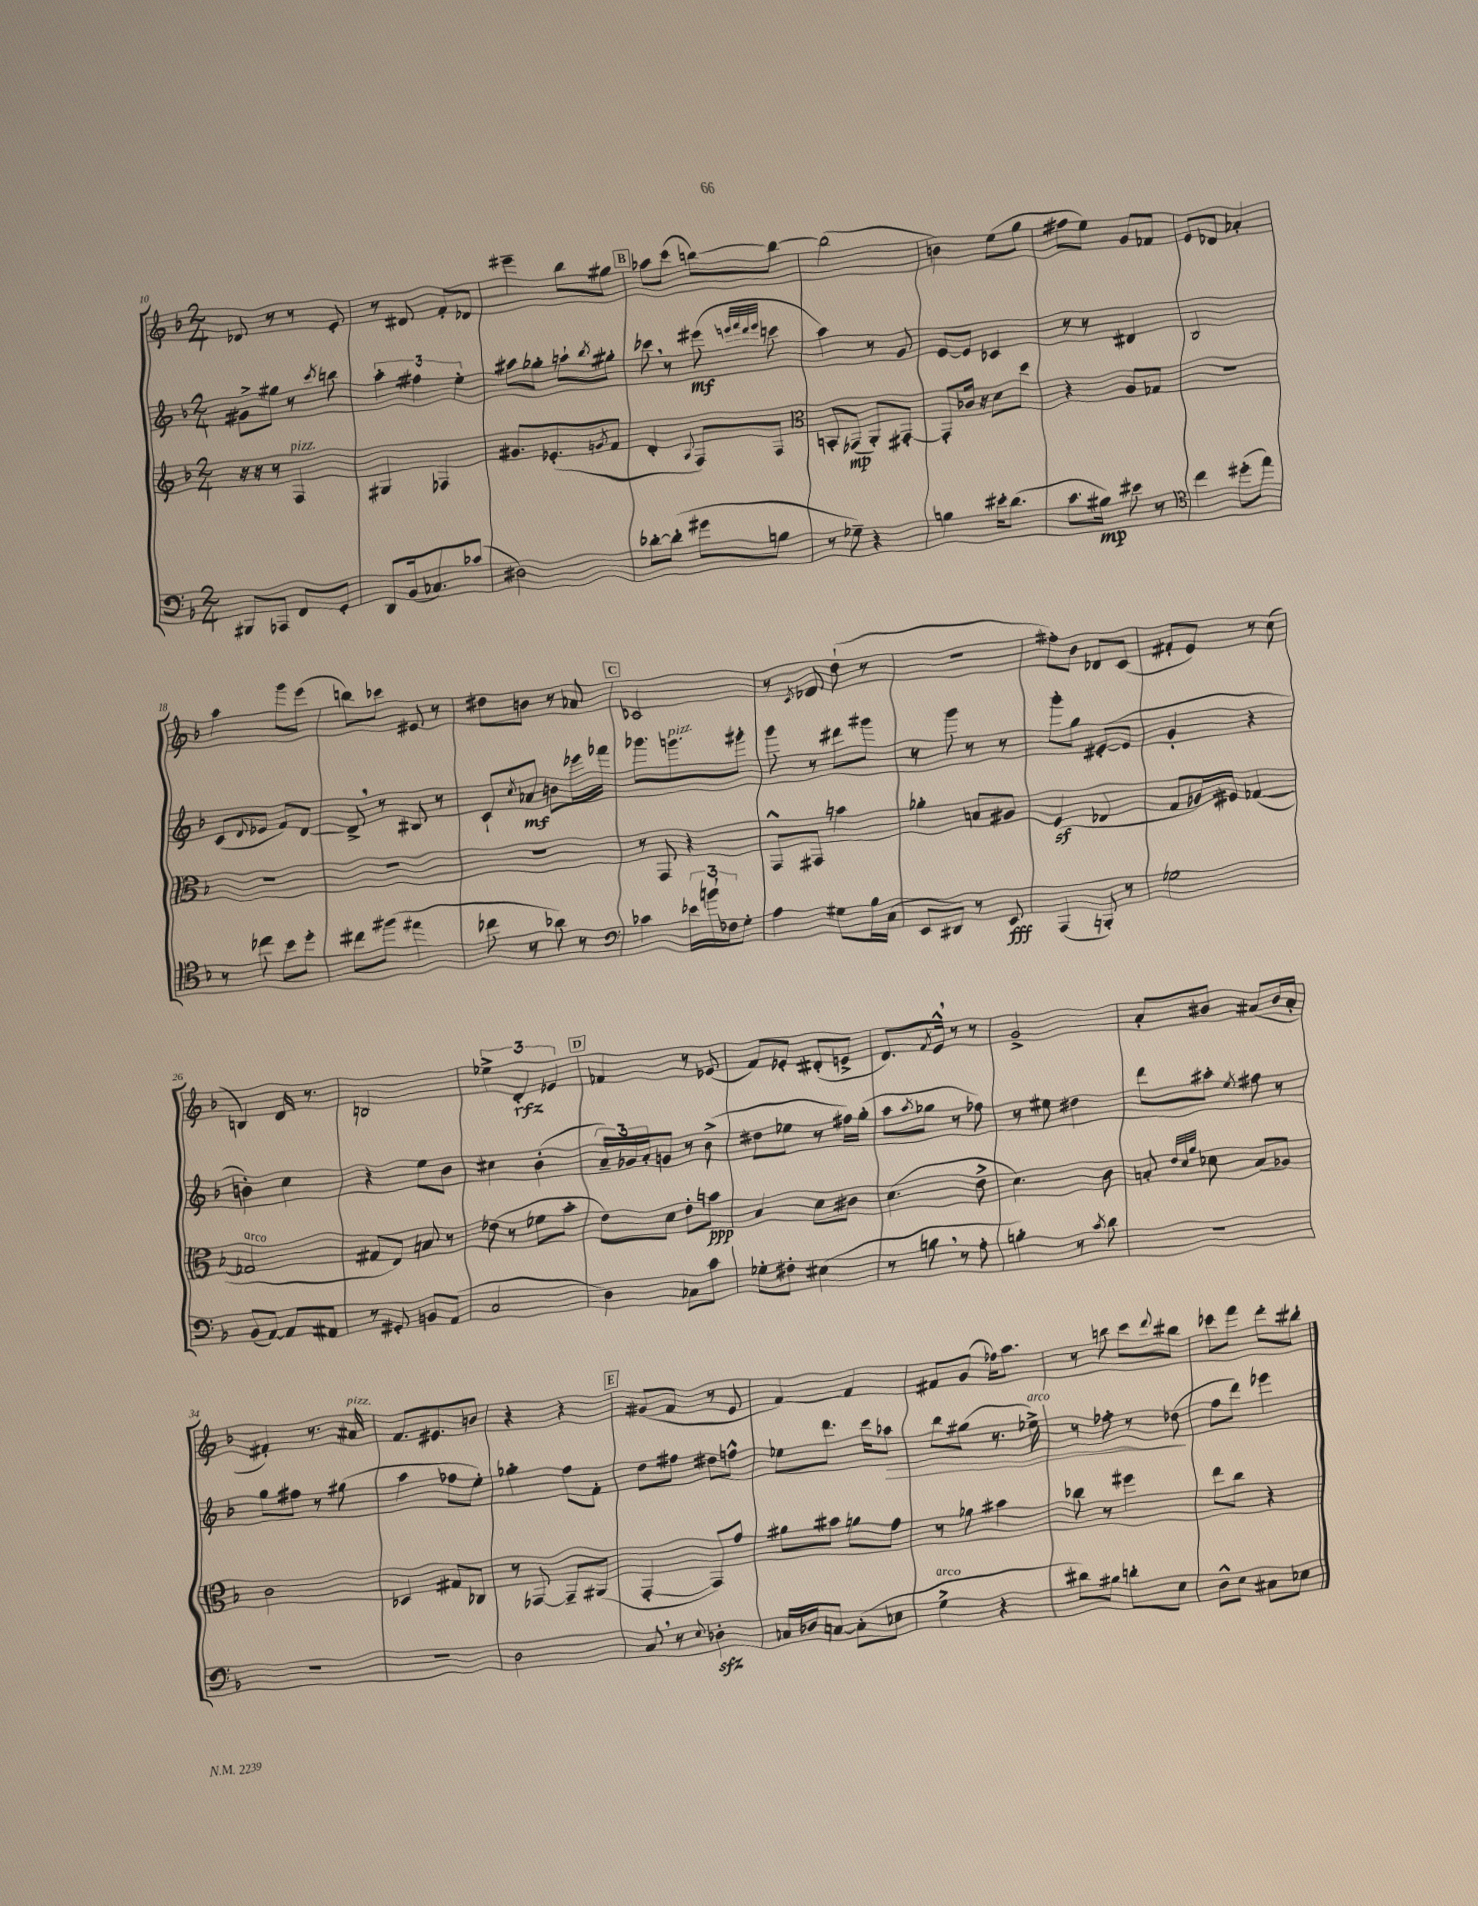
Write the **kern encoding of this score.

**kern	**kern	**kern	**kern
*staff4	*staff3	*staff2	*staff1
*clefF4	*clefG2	*clefG2	*clefG2
*k[b-]	*k[b-]	*k[b-]	*k[b-]
*M2/4	*M2/4	*M2/4	*M2/4
8BBB#	16r	8g#^	8d-
.	16r	.	.
8AAA-	8r	8gg#	8r
8FF	4F	8r	8r
.	.	8qccc	.
8GG'	.	8bb	8e'
=	=	=	=
8DD	4G#	6aa'	8r
(16BB-	.	.	8d#
.	.	6ff#	.
8.C-)	.	.	.
.	4F-	.	8f'
.	.	6ee'	.
(8c-	.	.	8d-
=	=	=	=
2D#)	8.g#	8aa#	4eee#~
.	.	8gg-'	.
.	(8.e-'	.	.
.	.	8aa`	8bb-
.	8qg	8qbb-	.
.	8f	8gg#'	8gg#
=	=	=	=
[8d-'	4d'	8ccc-	8aa-
(8d-']	.	8r	(8ccc
.	8qqA	.	.
8g#	8F)	(8eee#	[8bb)
.	.	32qqeee	.
.	.	32qqfff	.
.	.	32qqddd	.
.	.	32qqeee	.
8B	8F	8ccc	8bb_
=	=	=	=
*	*clefC3	*	*
8r	8BB'	4aa)	(2bb]
8G-~)	(8GG-	.	.
4r	8AA')	8r	.
.	[8GG#'	8g	.
=	=	=	=
4B	8GG#']	[8e	4b)
.	16c-	8e]	.
.	16r	.	.
16e#'	8d	4c-	(8ee
(8.d	.	.	.
.	8dd	.	8gg
=	=	=	=
8.c	4r	8r	8ff#
.	.	8r	8ee)
16B#)	.	.	.
8e#	8A	4d#	8g
8r	8G-	.	8f-
=	=	=	=
*clefC4	*	*	*
4cc	2r	2B-	8e
.	.	.	8d-
(8dd#'	.	.	4a-'
8ee)	.	.	.
=	=	=	=
8r	2r	(8c	4aa
.	.	8qqd	.
8cc-	.	8e-	.
8b-	.	8f)	8ggg
8dd'	.	[8d	(8eee
=	=	=	=
8cc#	2r	8d^]	8bb)
(8ff#	.	8r	8ccc-
4ee#	.	8B#	8e#
.	.	8r	8r
=	=	=	=
8cc-	2r	8c`	8dd#
.	.	8qcc	.
8r	.	8a-	8b
8a-)	.	8b	8r
8r	.	16eee-	8a-
.	.	16fff-	.
=	=	=	=
*clefF4	*	*	*
4c-	8r	8.ggg-	2c-
.	8GG	.	.
.	.	8.ggg	.
24e-	4r	.	.
24b`	.	.	.
24F-	.	.	.
8G'	.	8ggg#'	.
=	=	=	=
4A	8GG^^	8ggg	8r
.	.	.	8qc
.	8GG#	8r	8d-
8G#	4b	8ddd#	(8dd`
16B-	.	8ggg#	8r
(16C	.	.	.
=	=	=	=
8EE	4a-'	8r	2r
8DD#)	.	8ggg	.
8r	8B	8r	.
8EE	8A#	8r	.
=	=	=	=
(4AAA	(4F	8ggg'	8ff#')
.	.	8gg	8b-
8BBB')	4E-	([8e#'	8d-
8r	.	8e#]	(8c
=	=	=	=
2G-	8G	4g'	8f#'
.	16A-)	.	8e)
.	16F#	.	.
.	([4G-	4r	8r
.	.	.	(8cc
=	=	=	=
(8BB-	2G-]	4b')	4B)
[8AA)	.	.	.
8AA]	.	4cc	16d
.	.	.	8.r
8AA#	.	.	.
=	=	=	=
8r	8G#	4r	2B
8GG#'	8E)	.	.
8BB	8B	8ee	.
(8AA	8r	8b-	.
=	=	=	=
2C	(8e-	4cc#	6ee-^
.	8r	.	.
.	.	.	6d'
.	8f-	(4b-'	.
.	.	.	6e-
.	8b-'	.	.
=	=	=	=
4D)	8e)	24a~)	4f-
.	.	24g-	.
.	.	24a'	.
.	8d	8g	.
8C-	8e'	8r	8r
8c	8b	(8b-^	(8e-
=	=	=	=
8G-'	4B-	8dd#	8f)
8F#'	.	8ee-	8e-'
(4E#	8d	8r	(8d#'
.	8c#	16ff#)	8e^
.	.	(16gg'	.
=	=	=	=
8r	(4.d	8aa	8.d)
.	.	8qaa	.
8B	.	8gg-	.
.	.	.	8qf
.	.	.	16e^^
8r	.	8r	8r
8A'	8e^	8ff-)	8r
=	=	=	=
4B')	4.d)	8r	2g^
.	.	8ee#	.
8r	.	4dd#	.
8qc	.	.	.
8d	8c	.	.
=	=	=	=
2r	8B'	8ddd	8a'
.	32qqe	.	.
.	32qqd	.	.
.	32qqa	.	.
.	8d-	8aa#'	8b#
.	.	8qee	.
.	(8B	8ff#	(8a#
.	8A-)	8r	16b#
.	.	.	16a#'
=	=	=	=
2r	2c	8gg	4f#')
.	.	8ff#	.
.	.	8r	8.r
.	.	(8gg#	.
.	.	.	16a#
=	=	=	=
2r	4D-	4aa	8.f
.	.	.	8.e#
.	8G#	8ff-	.
.	8C-	8ee')	8b
=	=	=	=
2D	8r	4gg-'	4r
.	[8GG-	.	.
.	8GG-~]	8ff	4r
.	(8AA#	8f'	.
=	=	=	=
8C	[4GG'	8dd	(8g#
8r	.	8ff#	8f
8qqE	.	.	.
4D-'	8GG])	8dd#	8r
.	8g	8ff^^	8e
=	=	=	=
16C-	8a#	8ee-	[4f)
16D-	.	.	.
[8C	8b#	8.ddd	.
(8C']	8a	.	4f]
.	.	16ccc	.
8E-	8g	8aa-	.
=	=	=	=
4G^	8r	8bb-	8f#
.	8a-	(8gg#	(8g
4r	4b#	8.r	16ff-)
.	.	.	8.aa
.	.	16ee-^)	.
=	=	=	=
8d#)	8cc-	8r	8r
8B#	8r	8ff-'	8bb
8d'	4ff#	8r	8ccc
.	.	.	8qqddd
8E	.	(8dd-	8bb#
=	=	=	=
8D^^	8ee	8ff	8ccc-
8E	8cc	8ddd)	8fff
8C#	4r	4eee-	8ddd'
8E-	.	.	8bb#'
==	==	==	==
*-	*-	*-	*-
